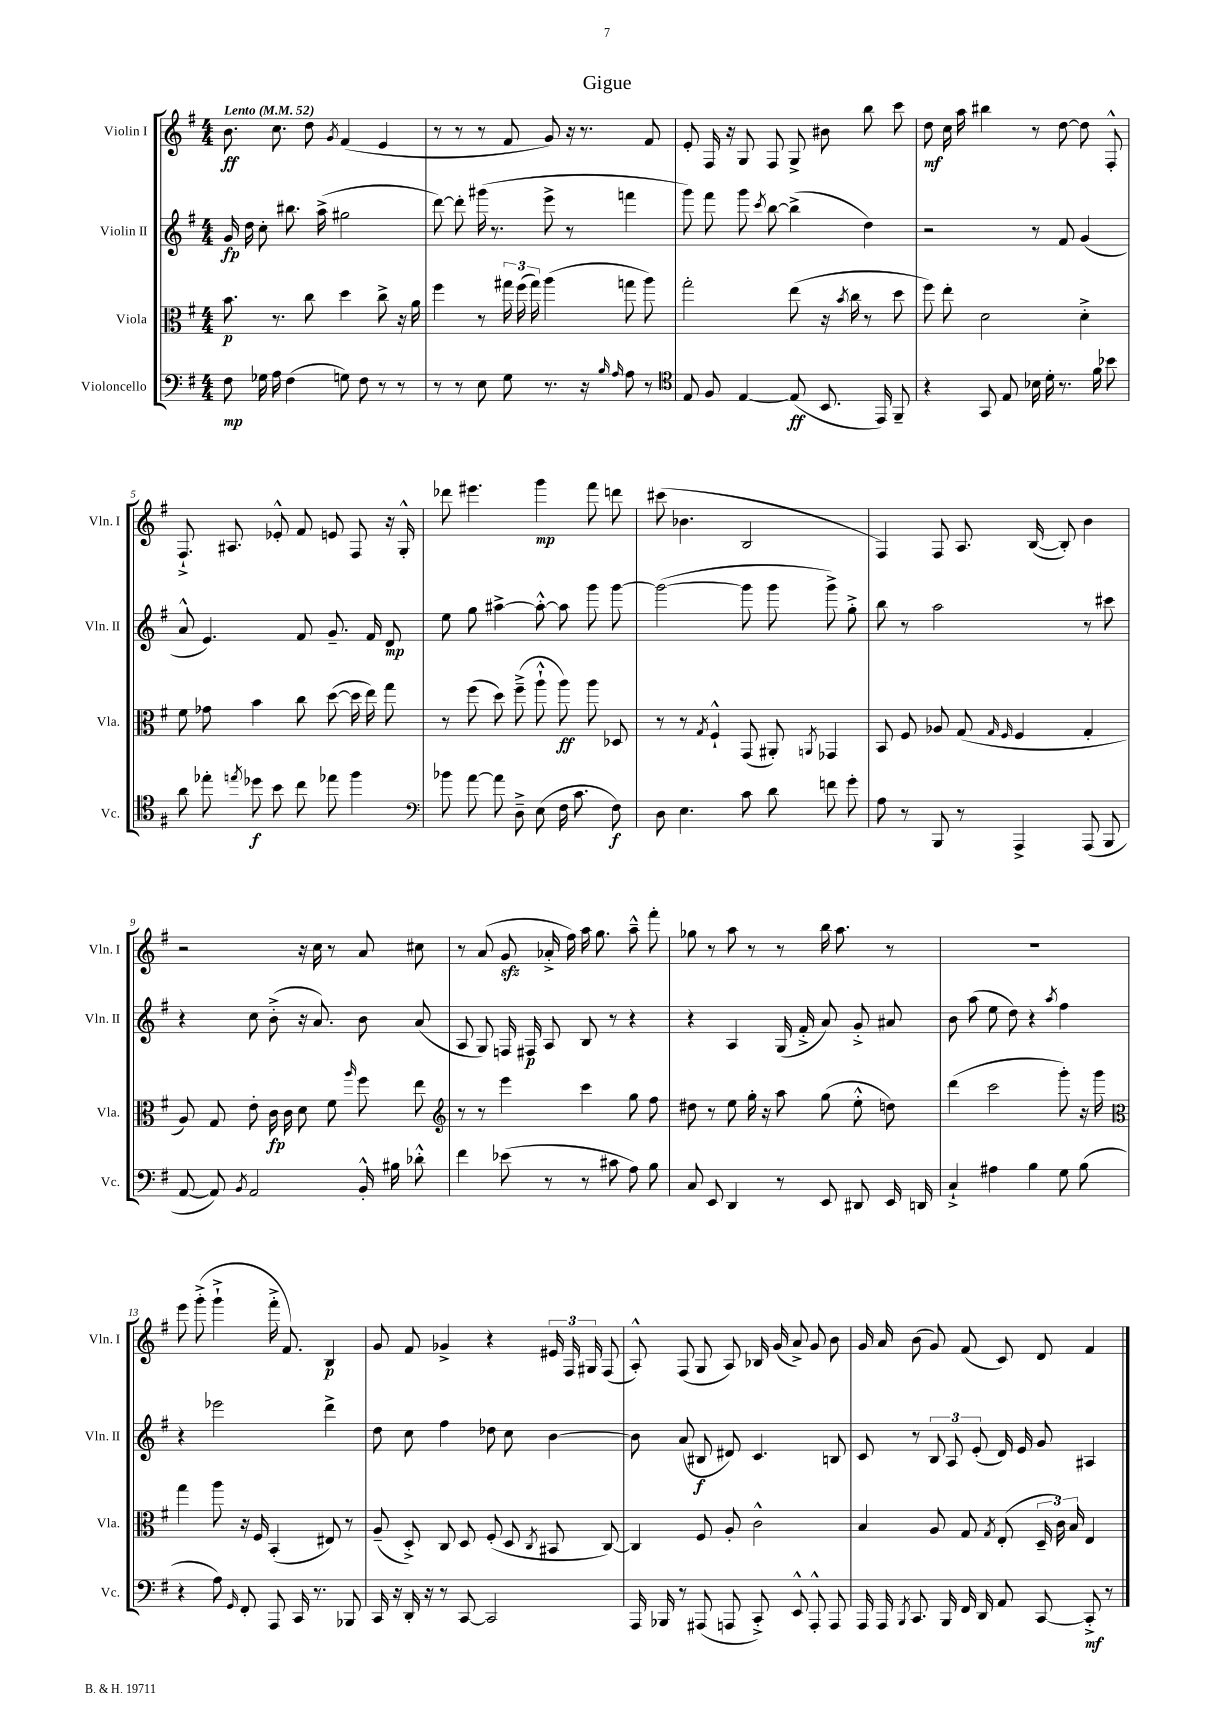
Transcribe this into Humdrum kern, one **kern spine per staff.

**kern	**kern	**kern	**kern
*staff4	*staff3	*staff2	*staff1
*clefF4	*clefC3	*clefG2	*clefG2
*k[f#]	*k[f#]	*k[f#]	*k[f#]
*M4/4	*M4/4	*M4/4	*M4/4
*MM52	*MM52	*MM52	*MM52
8F#\	8.b\	16g/	8.b\
.	.	16dd\	.
16G-\	.	8cc'\	.
16A\	8.r	.	8.cc\
(4F#\	.	8.bb#\	.
.	8cc\	.	8dd\
.	.	(16aa^\	.
.	.	.	8qg/
8G\)	4dd\	2gg#\	(4f#/
8F#\	.	.	.
8r	8cc^\	.	4e/
8r	16r	.	.
.	16a\	.	.
=	=	=	=
8r	4ff#\	[8ddd\)	8r
8r	.	8ddd'\]	8r
8E\	8r	(16ggg#\	8r
.	.	8.r	.
8G\	24gg#\	.	8f#/
.	(24ff#\	.	.
.	24gg#\)	.	.
8.r	(4aa\	8eee^\	8g/)
.	.	8r	16r
16r	.	.	8.r
16qqB/	.	.	.
16qqA/	.	.	.
8A\	8gg\	4fff\	.
8r	8aa\)	.	8f#/
=	=	=	=
*clefC4	*	*	*
8E/	2gg'\	8ggg\)	8e'/
8F#/	.	8fff#\	16F#/
.	.	.	16r
[4E/	.	8ggg\	8G/
.	.	8qccc/	.
.	.	[8bb\	8F#/
(8E/]	(8ee\	(4bb^\]	8G^/
8.BB/	16r	.	8b#\
.	8qb/	.	.
.	16cc\	.	.
.	8r	4dd\)	8bb\
16EE/)	.	.	.
8FF#~/	8dd\	.	8ccc\
=	=	=	=
4r	8ff#\)	2r	8dd\
.	8ee'\	.	16cc\
.	.	.	16aa\
8GG/	2d\	.	4bb#\
8E/	.	.	.
16B-\	.	8r	8r
16d'\	.	.	.
8.r	.	8f#/	[8dd\
.	4d'^\	(4g/	8dd\]
16f#\	.	.	.
8b-\	.	.	8F#'^^/
=	=	=	=
8a\	8f#\	8a^^/	8.F#`^/
8ee-'\	8g-\	4.e/)	.
.	.	.	8.A#/
8qee/	.	.	.
8dd-\	4b\	.	.
8b\	.	.	8e-'^^/
8cc\	8cc\	8f#/	8f#/
8ee-\	([8dd\	8.g~/	8e/
4ff#\	16dd\]	.	8F#/
.	16ee\)	16f#/	.
.	8gg\	8d/	16r
.	.	.	16G'^^/
=	=	=	=
*clefF4	*	*	*
8b-\	8r	8ee\	8ddd-\
[8a\	(8ff#\	8gg\	4.eee#\
8a\]	8dd\)	[4aa#^\	.
8D~^\	(8ff#~^\	.	.
(8E\	8aa`^^\	8aa#'^^\_	4ggg\
16F#\	8aa\)	8aa#\]	.
8.c\	.	.	.
.	8aa\	8ggg\	8fff#\
8F#\)	8D-/	[8ggg\	8ddd\
=	=	=	=
8D\	8r	(2ggg\_	(8ccc#\
4.E\	8r	.	4.b-\
.	8qG/	.	.
.	4F#`^^/	.	.
8c\	(8GG/	8ggg\]	2B/
8d\	8AA#'/)	8ggg\	.
.	8qAA/	.	.
8f\	4GG-/	8ggg^\)	.
8g'\	.	8gg'^\	.
=	=	=	=
8A\	8BB/	8bb\	4F#/)
8r	8F#/	8r	.
8BBB/	8A-/	2aa\	8F#/
8r	(8G/	.	8.A/
.	16qqG/	.	.
.	16qqF#/	.	.
4AAA^/	4F#/	.	.
.	.	.	([16B/
.	.	.	8B'/])
(8AAA/	4G'/	8r	4b\
8BBB/	.	8ccc#\	.
=	=	=	=
[8AA/	8A/)	4r	2r
8AA/])	8G/	.	.
8qBB/	.	.	.
2AA/	8e'\	8cc\	.
.	16c\	(8b'^\	.
.	16c\	.	.
.	8d\	16r	16r
.	.	8.a/)	16cc\
.	8f#\	.	8r
.	16qqaa/	.	.
16BB'^^/	8ff#\	8b\	8a/
16B#\	.	.	.
8d-'^^\	8ee\	(8a/	8cc#\
=	=	=	=
*	*clefG2	*	*
4f#\	8r	8A/	8r
.	8r	8G/)	(8a/
(8e-\	4eee\	16F/	8g/
.	.	16F#/	.
8r	.	8A/	16a-'^/
.	.	.	16ff#\)
8r	4ccc\	8B/	16aa\
.	.	.	8.gg\
8c#\	.	8r	.
8A\)	8gg\	4r	8aa~^^\
8B\	8ff#\	.	8fff#'\
=	=	=	=
8C/	8dd#\	4r	8gg-\
8EE/	8r	.	8r
4DD/	8ee\	4A/	8aa\
.	16gg'\	.	8r
.	16r	.	.
8r	8aa\	(16G/	8r
.	.	16f#'^/	.
8EE/	(8gg\	8a/)	16bb\
.	.	.	8.aa\
8DD#/	8ee'^^\	8g'^/	.
16EE/	8dd\)	8a#/	8r
16DD/	.	.	.
=	=	=	=
4C`^/	(4ddd\	8b\	1r
.	.	(8aa\	.
4A#\	2ccc\	8ee\	.
.	.	8dd\)	.
4B\	.	4r	.
.	.	8qaa/	.
8G\	8ggg'\)	4ff#\	.
(8B\	16r	.	.
.	16ggg\	.	.
=	=	=	=
*	*clefC3	*	*
4r	4gg\	4r	8eee\
.	.	.	(8ggg'^\
8A\)	8aa\	2eee-\	4ggg`^\
16qqGG/	.	.	.
8FF#'/	16r	.	.
.	16F#/	.	.
8AAA/	(4BB'/	.	16fff#'^\
.	.	.	8.f#/)
16CC/	.	.	.
8.r	.	.	.
.	8E#/)	4ddd^\	4B/
8BBB-/	8r	.	.
=	=	=	=
16CC/	(8A~/	8dd\	8g/
16r	.	.	.
16DD'/	8D'^/)	8cc\	8f#/
16r	.	.	.
8r	8C/	4ff#\	4g-^/
[8CC/	8D/	.	.
2CC/]	(8F#'/	8dd-\	4r
.	8D/	8cc\	.
.	8qC/	.	.
.	8BB#/	[4b\	24e#/
.	.	.	24F#/
.	.	.	24G#/
.	[8C/)	.	(8F#/
=	=	=	=
16AAA/	4C/]	8b\]	8A'^^/)
16BBB-/	.	.	.
8r	.	(8a/	(8F#/
(8AAA#/	8F#/	8B#/	8G/
8AAA/	8A'/	8d#/)	8A/)
8CC'^/)	2c^^\	4.c/	16B-/
.	.	.	(16g/
8EE^^/	.	.	8a^/)
8AAA'^^/	.	.	8g/
8AAA/	.	8B/	8b\
=	=	=	=
16AAA/	4B/	8c/	16g/
16AAA/	.	.	16a/
8qBBB/	.	.	.
8.CC/	.	8r	(8b\
.	8A/	12B/	8g/)
16BBB/	.	.	.
.	.	12A/	.
16FF#/	8G/	.	(8f#/
.	.	(12e'/	.
16DD/	.	.	.
.	8qG/	.	.
8AA/	(8E'/	16d/)	8c/)
.	.	16e/	.
[8CC/	24D~/	8g/	8d/
.	24c\)	.	.
.	24B/	.	.
8CC'^/]	4E/	4A#/	4f#/
8r	.	.	.
==	==	==	==
*-	*-	*-	*-
